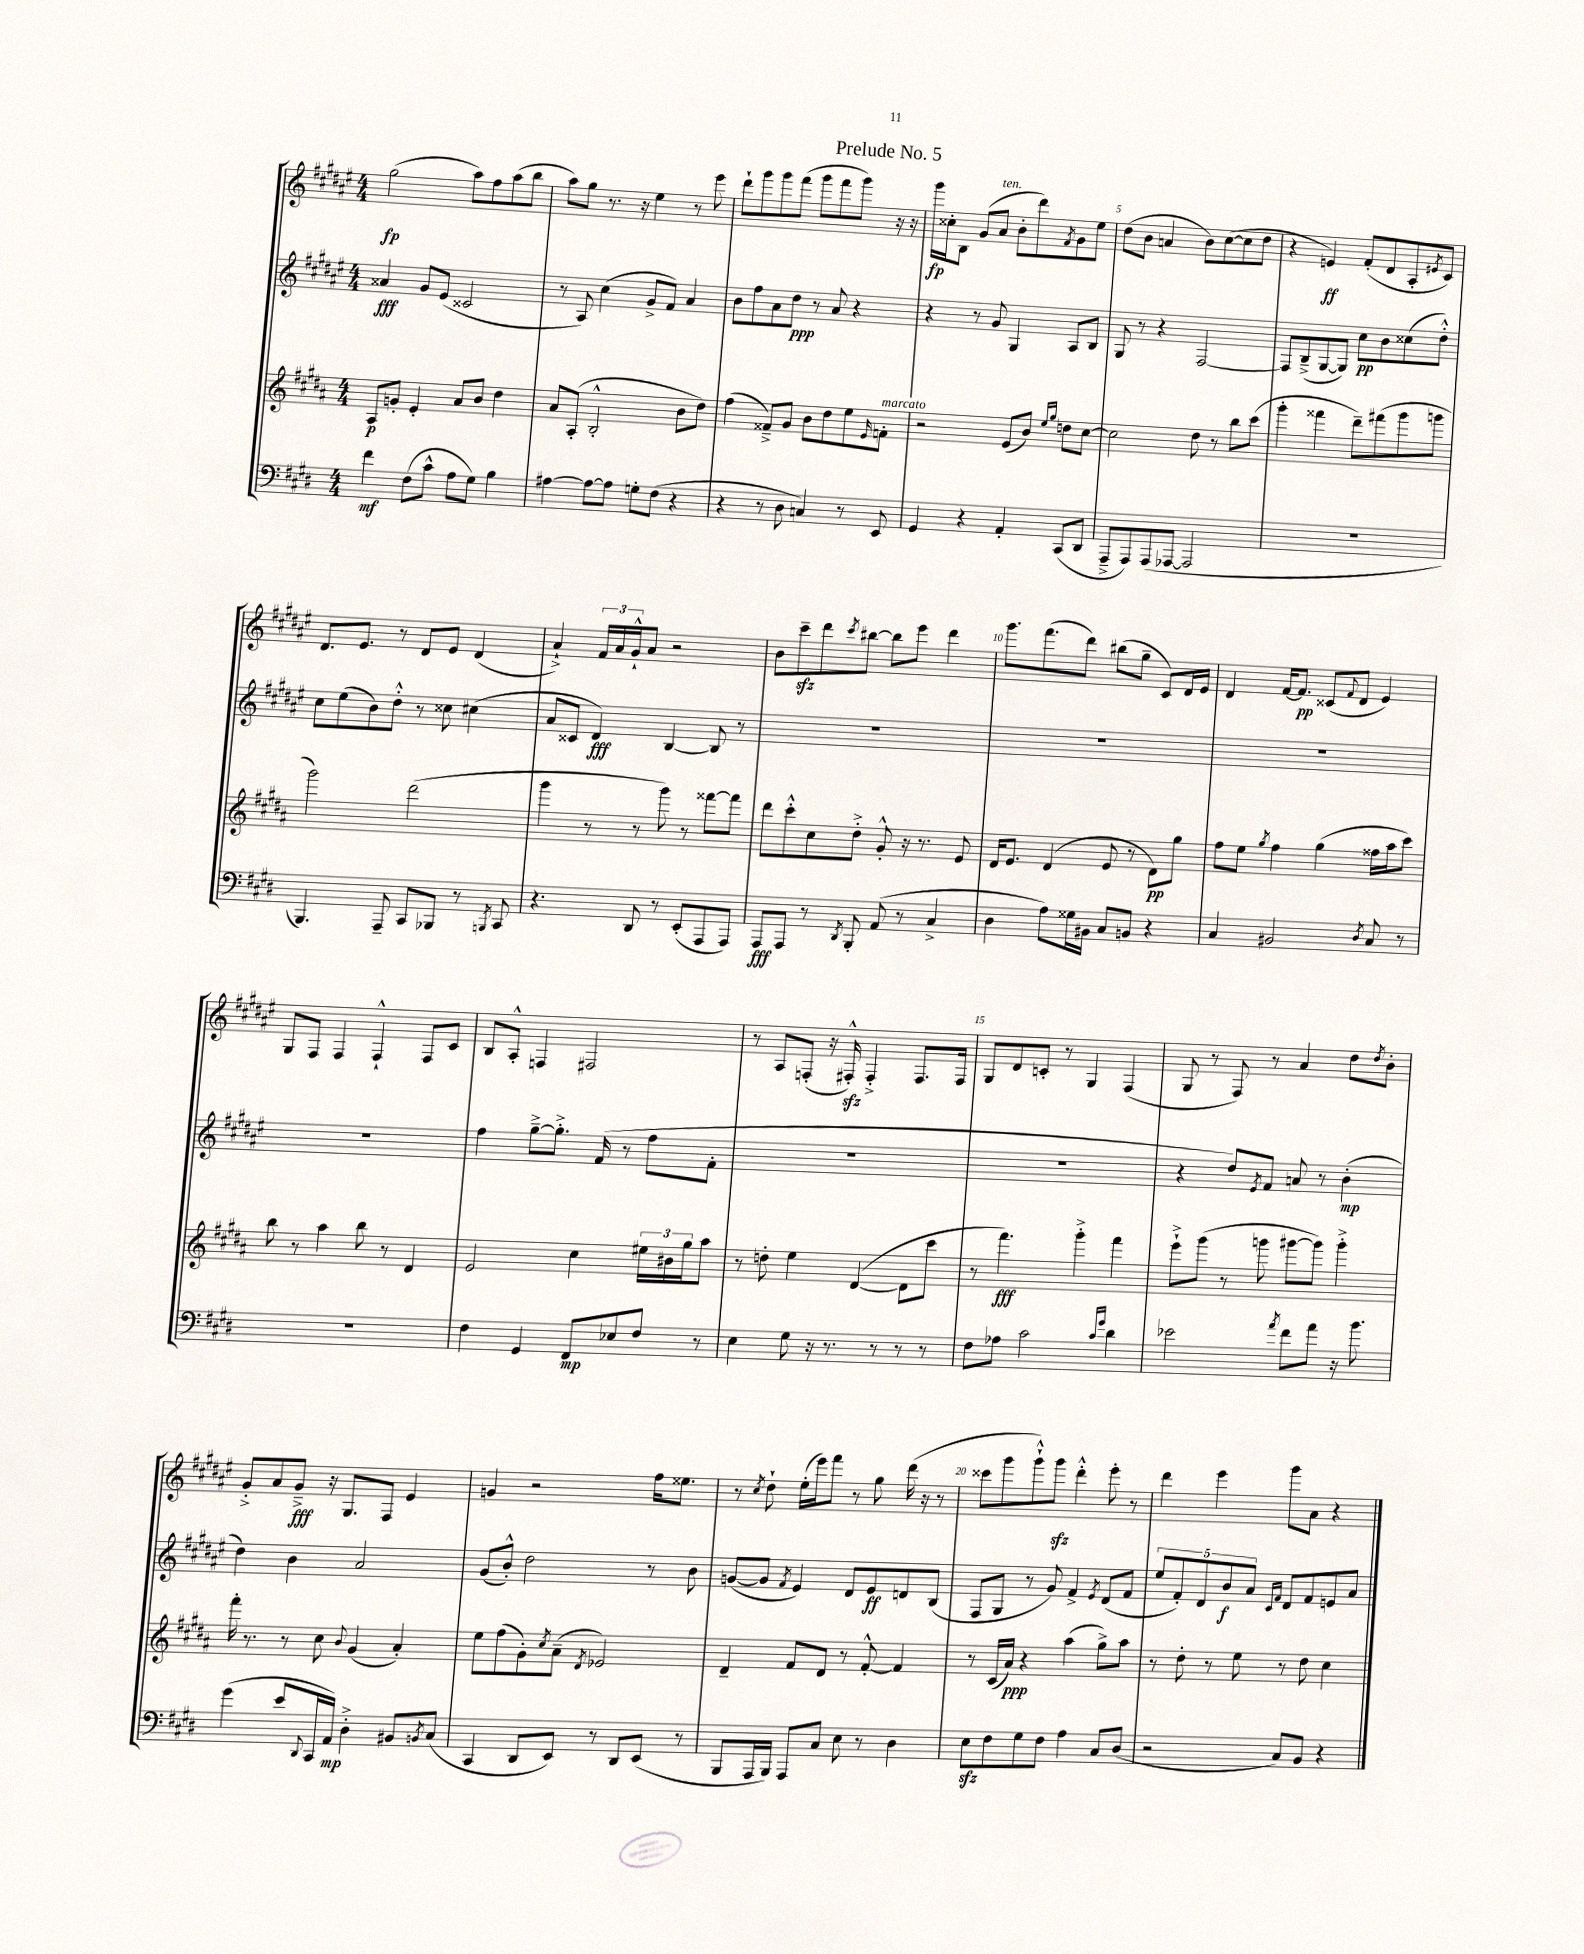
\header { title = "Prelude No. 5" }
<<
\new StaffGroup <<
\new Staff = "s0" {
    \clef treble \key fis \major \numericTimeSignature \time 4/4
    gis''2\fp( ais''8) fis''8 ais''8( b''8 |
    ais''8) gis''8 r8. r16 eis''4 r8 eis'''8 |
    dis'''8-! gis'''8 gis'''8 fis'''8( gis'''8 fis'''8 gis'''8) r16 r16 |
    gis'''16\fp cisis''16-. b8 gis'8( ais'8^\markup { \italic "ten." } b'8-. dis'''8) \acciaccatura { fis'8 } gis'8 eis''8 |
    dis''8( b'8 a'4 b'8) cis''8~( cis''8 dis''8 |
    r4 e'4\ff) fis'8-.( dis'8 ais8-. \acciaccatura { eis'8 } cis'8) |
    dis'8. eis'8. r8 dis'8 eis'8 dis'4( |
    ais'4-!->) \tuplet 3/2 { fis'16 ais'16 gis'16-!-^ } ais'8 r2 |
    b'8 cis'''8--\sfz dis'''8 \acciaccatura { cis'''8 } bis''8~ bis''8 eis'''8 dis'''4 |
    gis'''8. fis'''8.( dis'''8) bis''8( gis''8-- cis'8) dis'16 eis'16 |
    dis'4 fis'16~ fis'8.\pp cisis'8( \appoggiatura { fis'8 } dis'8 eis'4) |
    gis8 fis8 fis4 fis4-!-^ fis8 cis'8 |
    b8 ais8-.-^ f4 fis2 |
    r8 ais8 f8-.( r16 fis16-.-^\sfz) fis4-.-> fis8. fis16 |
    gis8 dis'8 c'8-. r8 gis4 fis4( |
    gis8 r8 fis8) r8 ais'4 dis''8 \acciaccatura { dis''8 } b'8-. |
    gis'8-.-> ais'8 gis'8--->\fff r16 gis8. fis8 eis'4 |
    g'4 r2 fis''16 eisis''8. |
    r8 \acciaccatura { cis''8 } dis''8-! eis''16-.( eis'''16) fis'''8 r8 gis''8 dis'''16( r16 r8 |
    cisis'''8 gis'''8 gis'''8-!-^) gis'''8\sfz dis'''4-.-^ eis'''8-. r8 |
    dis'''4 eis'''4 gis'''8 ais'8 r4 \bar "|." |
}
\new Staff = "s1" {
    \clef treble \key fis \major \numericTimeSignature \time 4/4
    aisis'4\fff gis'8 eis'8( cisis'2 |
    r8 ais8) cis''4( gis'8-> fis'8) ais'4 |
    b'8 fis''8 ais'8 dis''8\ppp r8 ais'8 r4 |
    r4 r8 gis'8 gis4 ais8 b8 |
    gis8 r8 r4 fis2~ |
    fis8 b8--->( gis8~ gis8) cis''8\pp b'8 cisis''8( dis''8-.-^) |
    cis''8 eis''8( b'8) dis''8-.-^ r8 cisis''8 cis''4( |
    ais'8 cisis'8 dis'4\fff) b4~ b8 r8 |
    R1 |
    R1 |
    R1 |
    R1 |
    fis''4 gis''8~---> gis''8.-.-> fis'16( r8 fis''8 fis'8-. |
    R1 |
    R1 |
    r4 dis''8) \acciaccatura { eis'8 } fis'8 a'8 r8 b'4-.\mp( |
    dis''4) b'4 ais'2 |
    gis'8( b'8-.-^) dis''2 r8 b'8 |
    g'8~( g'8 \acciaccatura { fis'8 } eis'4) dis'8 eis'8\ff d'8 b8( |
    fis8 gis8 r8 gis'8) fis'4-> \acciaccatura { eis'8 } dis'8( fis'8 |
    \tuplet 5/4 { eis''8 fis'8-.) dis'8 b'8\f ais'8 } \grace { cis'16 fis'16 } dis'8 fis'8 e'8 ais'8 \bar "|." |
}
\new Staff = "s2" {
    \clef treble \key b \major \numericTimeSignature \time 4/4
    ais8\p g'8-. e'4-. ais'8 b'8 dis''4 |
    ais'8 ais8-.( b2-.-^ b'8 dis''8) |
    fis''4( fisis'8--->) gis'8 b'8 dis''8 e''8 \grace { e'16 } f'8-.^\markup { \italic "marcato" } |
    r2 e'8( b'8) \grace { e''16 gis''16 } d''8 cis''8~ |
    cis''2 dis''8 r8 b''8 cis'''8( |
    gis'''4-. fisis'''4 dis'''8--) fis'''8( gis'''8 g'''8 |
    gis'''2) dis'''2( |
    gis'''4 r8 r8 gis'''8) r8 fisis'''8~ fisis'''8 |
    dis'''8 cis'''8-.-^ cis''8 dis''8-.-> gis'8-.-^ r16 r8. e'8 |
    dis'16 e'8. dis'4( e'8 r8 dis'8\pp) gis''8 |
    fis''8 e''8 \acciaccatura { gis''8 } fis''4 gis''4( fisis''16 ais''16 cis'''8) |
    b''8 r8 ais''4 b''8 r8 dis'4 |
    e'2 cis''4 \tuplet 3/2 { eis''16 bis'16 gis''16 } ais''8 |
    r8 d''8-. e''4 dis'4~( dis'8 cis'''8 |
    r8 fis'''4.\fff) gis'''4-.-> fis'''4 |
    e'''8-!-> gis'''8( r8 g'''8 gis'''8~ gis'''8) gis'''4-.-> |
    fis'''16-. r8. r8 cis''8 \appoggiatura { b'8 } gis'4( ais'4-.) |
    e''8 fis''8( gis'8-.) \acciaccatura { cis''8 } ais'8--( \acciaccatura { dis'8 } ees'2) |
    dis'4-- fis'8 dis'8 r8 fis'8~-.-^ fis'4 |
    r8 cis'16( ais'16\ppp) r4 ais''4( gis''8->) ais''8 |
    r8 dis''8-. r8 e''8 r8 dis''8 cis''4 \bar "|." |
}
\new Staff = "s3" {
    \clef bass \key e \major \numericTimeSignature \time 4/4
    fis'4\mf fis8( cis'8-^ a8 gis8) b4 |
    ais4~ ais8~ ais8 g8-. fis8( r4 |
    r4 r8 dis8 c4) r8 e,8 |
    gis,4 r4 a,4-. cis,8( dis,8 |
    a,,8---> a,,8) a,,8( aes,,8~ aes,,2 |
    R1 |
    b,,4.) a,,8-- cis,8 bes,,8 r8 \acciaccatura { b,,8 } cis,8 |
    r4. dis,8 r8 e,8-.( a,,8 a,,8) |
    a,,8\fff a,,8 r8 \acciaccatura { dis,8 } b,,8-. a,8( r8 cis4-> |
    dis4 a8) gisis16 bis,16 cis8 b,8 r4 |
    cis4 bis,2 \acciaccatura { dis8 } cis8 r8 |
    R1 |
    fis4 gis,4 fis,8\mp ees8 fis8 r8 |
    e4 gis8 r16 r8. r8 r8 r8 |
    fis8 aes8 cis'2 \grace { cis'16 gis'16 } dis'4 |
    ees'2 \acciaccatura { a'8 } fis'8 a'8 r16 b'8. |
    gis'4( e'8 \appoggiatura { dis,8 } cis,16 a,16\mp) dis4-.-> bis,8 \acciaccatura { b,8 } cis8( |
    cis,4 dis,8 e,8) r8 dis,8 e,8( r8 |
    b,,8 a,,16 b,,16) a,,8 cis8 e8 r8 dis4 |
    e8\sfz fis8 gis8 fis8 a4 cis8 dis8( |
    r2 cis8) b,8 r4 \bar "|." |
}
>>
>>
\layout { \context { \Score \override BarNumber.break-visibility = ##(#f #t #t) barNumberVisibility = #(every-nth-bar-number-visible 5) } }
